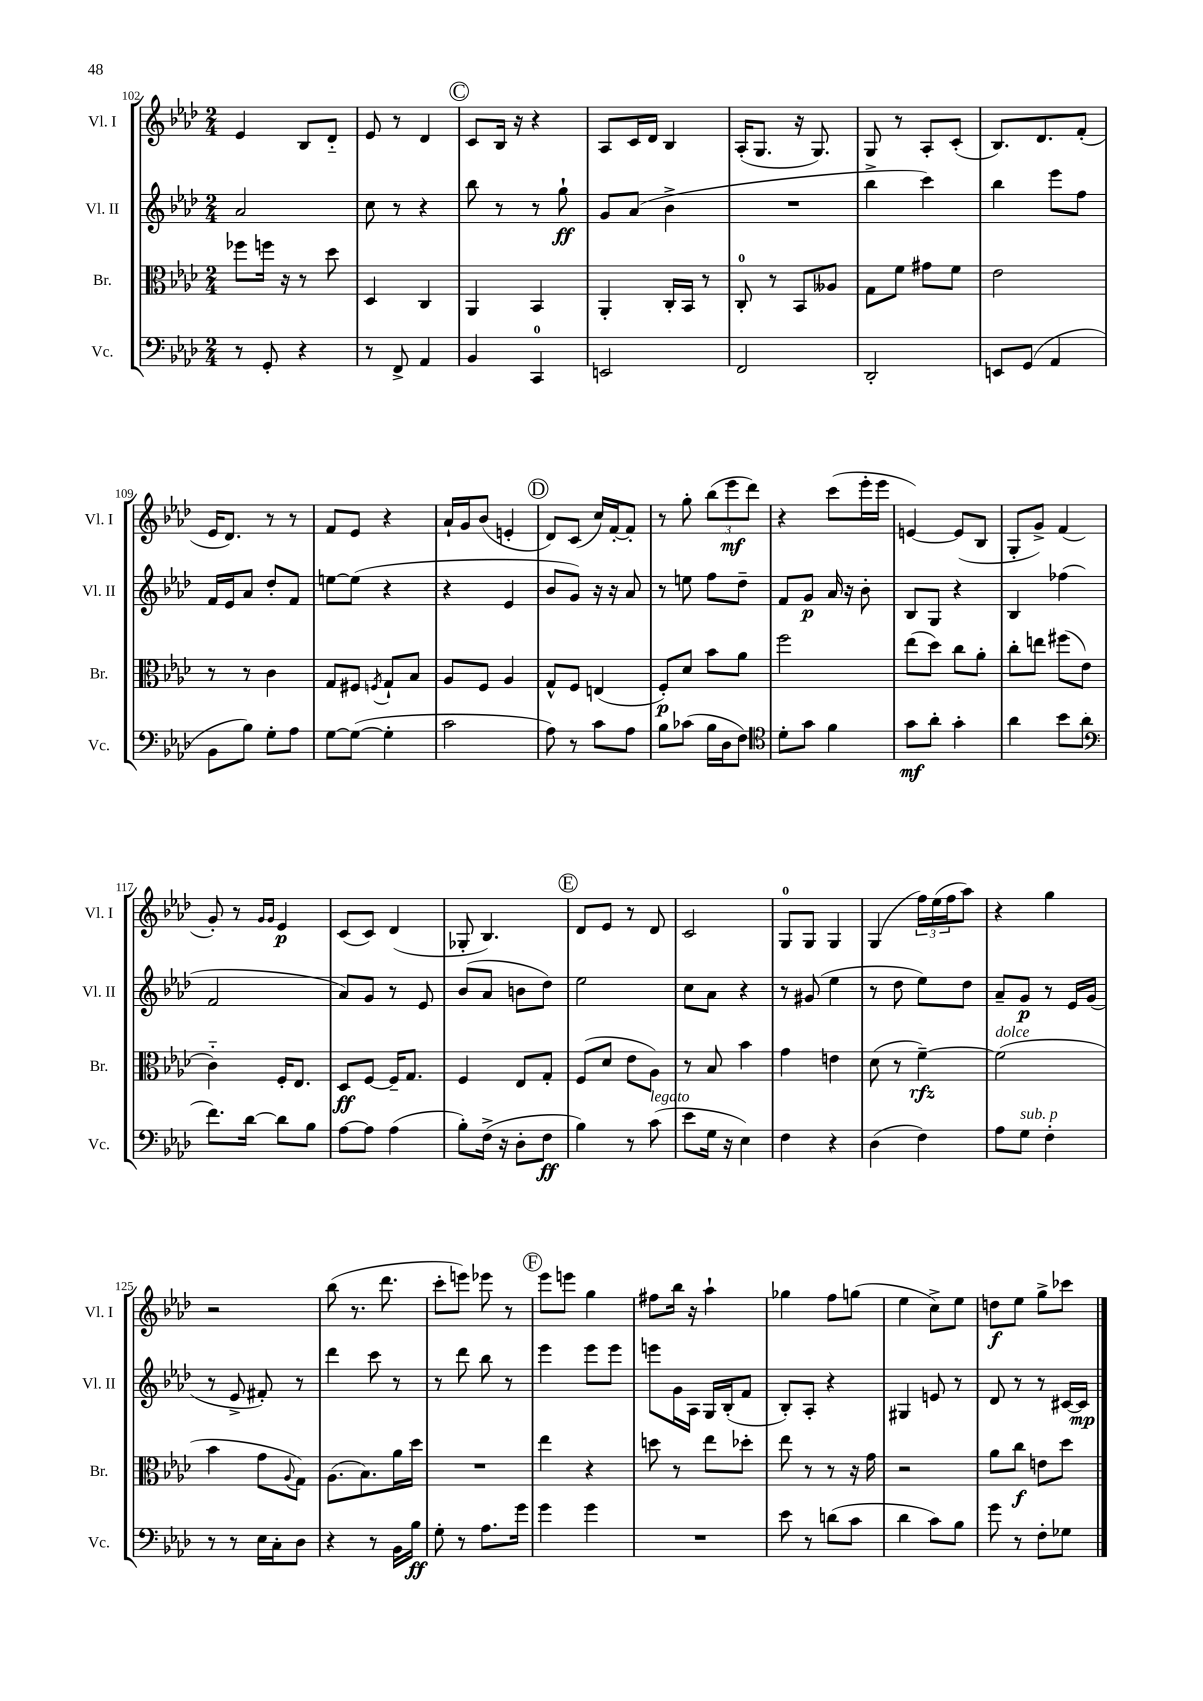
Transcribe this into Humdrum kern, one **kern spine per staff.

**kern	**kern	**kern	**kern
*staff4	*staff3	*staff2	*staff1
*clefF4	*clefC3	*clefG2	*clefG2
*k[b-e-a-d-]	*k[b-e-a-d-]	*k[b-e-a-d-]	*k[b-e-a-d-]
*M2/4	*M2/4	*M2/4	*M2/4
8r	8ff-\L	2a-/	4e-/
8GG'/	16ff\Jk	.	.
.	16r	.	.
4r	8r	.	8B-/L
.	8dd-\	.	8d-'~/J
=	=	=	=
8r	4D-/	8cc\	8e-/
8FF^/	.	8r	8r
4AA-/	4C/	4r	4d-/
=	=	=	=
4BB-/	4AA-/	8bb-\	8c/L
.	.	8r	16B-/Jk
.	.	.	16r
4CC/	4BB-/	8r	4r
.	.	8gg`\	.
=	=	=	=
2EE/	4AA-'/	8g/L	8A-/L
.	.	(8a-/J	16c/L
.	.	.	16d-/JJ
.	16C'/LL	4b-^\	4B-/
.	16BB-/JJ	.	.
.	8r	.	.
=	=	=	=
2FF/	8C'/	2r	(16A-'/LK
.	.	.	8.G/J
.	8r	.	.
.	8BB-/L	.	16r
.	.	.	8.G/)
.	8A--/J	.	.
=	=	=	=
2DD-'/	8G\L	4bb-^\	8G/
.	8f\J	.	8r
.	8g#\L	4ccc\)	8A-'/L
.	8f\J	.	(8c'/J
=	=	=	=
8EE/L	2e-\	4bb-\	8.B-/L)
(8GG/J	.	.	.
.	.	.	8.d-/
4AA-/	.	8eee-\L	.
.	.	8ff\J	(8f'/J
=	=	=	=
8BB-\L	8r	16f/LL	16e-/LK
.	.	16e-/J	8.d-/J)
8B-\J)	8r	8a-/J	.
8G'\L	4c\	8dd-'/L	8r
8A-\J	.	8f/J	8r
=	=	=	=
[8G\L	8G/L	[8ee\L	8f/L
(8G\_J	8F#/J	(8ee\]J	8e-/J
.	8qF/	.	.
4G'\]	8G`/L	4r	4r
.	8B-/J	.	.
=	=	=	=
2c\	8A-/L	4r	16a-`/LL
.	.	.	16g/J
.	8F/J	.	(8b-/J
.	4A-/	4e-/	4e'/
=	=	=	=
8A-\)	8G^^/L	8b-/L	8d-/L)
8r	8F/J	8g/J)	(8c/J
8c\L	(4E/	16r	16cc/LL)
.	.	16r	[16f'/J
8A-\J	.	8a-/	8f'/]J
=	=	=	=
8B-\L	8F'/L)	8r	8r
(8c-\J	8d-/J	8ee\	8gg'\
16B-\LL	8b-\L	8ff\L	(12bb-\L
16D-\J	.	.	.
.	.	.	12eee-\
8F\J)	8a-\J	8dd-~\J	.
.	.	.	12ddd-\J)
=	=	=	=
*clefC4	*	*	*
8d-'\L	2ff\	8f/L	4r
8g\J	.	8g/J	.
4f\	.	16a-/	(8ccc\L
.	.	16r	.
.	.	8b-'\	16eee-'\L
.	.	.	16eee-\JJ
=	=	=	=
8g\L	(8ee-\L	8B-/L	[4e/)
8a-'\J	8dd-\J)	8G/J	.
4g'\	8cc\L	4r	(8e/]L
.	8a-'\J	.	8B-/J
=	=	=	=
4a-\	8cc'\L	4B-/	8G'/L
.	8ee\J	.	8g^/J)
8b-\L	(8ff#\L	(4ff-\	(4f/
(8a-\J	8e-\J	.	.
=	=	=	=
*clefF4	*	*	*
8.f\L)	4c'~\)	2f/	8g'/)
.	.	.	8r
[16d-\Jk	.	.	.
.	.	.	16qqg/LL
.	.	.	16qqg/JJ
8d-\]L	16F'/LK	.	4e-/
.	8.E-/J	.	.
8B-\J	.	.	.
=	=	=	=
[8A-\L	8D-/L	8a-/L)	(8c/L
8A-\]J	[8F/J	8g/J	8c/J)
(4A-\	16F~/]LK	8r	(4d-/
.	8.G/J	.	.
.	.	8e-/	.
=	=	=	=
8B-'\L)	4F/	(8b-/L	8G-'/
(16F^\Jk	.	8a-/J	4.B-/)
16r	.	.	.
8D-'\L	8E-/L	8b\L	.
8F\J	8G'/J	8dd-\J)	.
=	=	=	=
4B-\)	(8F/L	2ee-\	8d-/L
.	8d-/J	.	8e-/J
8r	8e-\L	.	8r
(8c\	8A-\J)	.	8d-/
=	=	=	=
8e-\L	8r	8cc\L	2c/
16G\Jk	8B-/	8a-\J	.
16r	.	.	.
4E-\)	4b-\	4r	.
=	=	=	=
4F\	4g\	8r	8G/L
.	.	(8g#/	8G/J
4r	4e\	4ee-\	4G/
=	=	=	=
(4D-\	(8d-\	8r	(4G/
.	8r	8dd-\	.
4F\)	[4f~\)	8ee-\L)	24ff\LL)
.	.	.	(24ee-\
.	.	.	24ff\J
.	.	8dd-\J	8aa-\J)
=	=	=	=
8A-\L	(2f\]	8a-~/L	4r
8G\J	.	8g/J	.
4F'\	.	8r	4gg\
.	.	16e-/LL	.
.	.	(16g/JJ	.
=	=	=	=
8r	4b-\	8r	2r
8r	.	8e-^/	.
16E-\LL	8g\L	8f#'/)	.
16C'\J	.	.	.
.	8qqA-/	.	.
8D-\J	8G\J)	8r	.
=	=	=	=
4r	(8.A-\L	4ddd-\	(8bb-\
.	.	.	8.r
.	8.B-\)	.	.
8r	.	8ccc\	.
.	.	.	8.ddd-\
16BB-\LL	16a-\L	8r	.
16B-\JJ	16dd-\JJ	.	.
=	=	=	=
8G'\	2r	8r	8ccc'\L
8r	.	8ddd-\	8eee\J)
8.A-\L	.	8bb-\	8eee-\
.	.	8r	8r
16g\Jk	.	.	.
=	=	=	=
4g\	4ee-\	4eee-\	8eee-\L
.	.	.	8eee\J
4g\	4r	8eee-\L	4gg\
.	.	8eee-\J	.
=	=	=	=
2r	8dd\	8eee\L	8ff#\L
.	8r	16g\L	16bb-\Jk
.	.	16A-\JJ	16r
.	8ee-\L	16G/LL	4aa-`\
.	.	(16B-'/J	.
.	8dd-'\J	8f/J	.
=	=	=	=
8e-\	8ee-\	8B-'/L)	4gg-\
8r	8r	8A-'/J	.
(8d\L	8r	4r	8ff\L
8c\J	16r	.	(8gg\J
.	16g\	.	.
=	=	=	=
4d-\	2r	4G#/	4ee-\
8c\L)	.	8e/	8cc^\L)
8B-\J	.	8r	8ee-\J
=	=	=	=
8g\	8a-\L	8d-/	8dd\L
8r	8cc\J	8r	8ee-\J
8F'\L	8e\L	8r	8gg^\L
8G-\J	8dd-\J	[16c#/LL	8ccc-\J
.	.	16c#/]JJ	.
==	==	==	==
*-	*-	*-	*-
